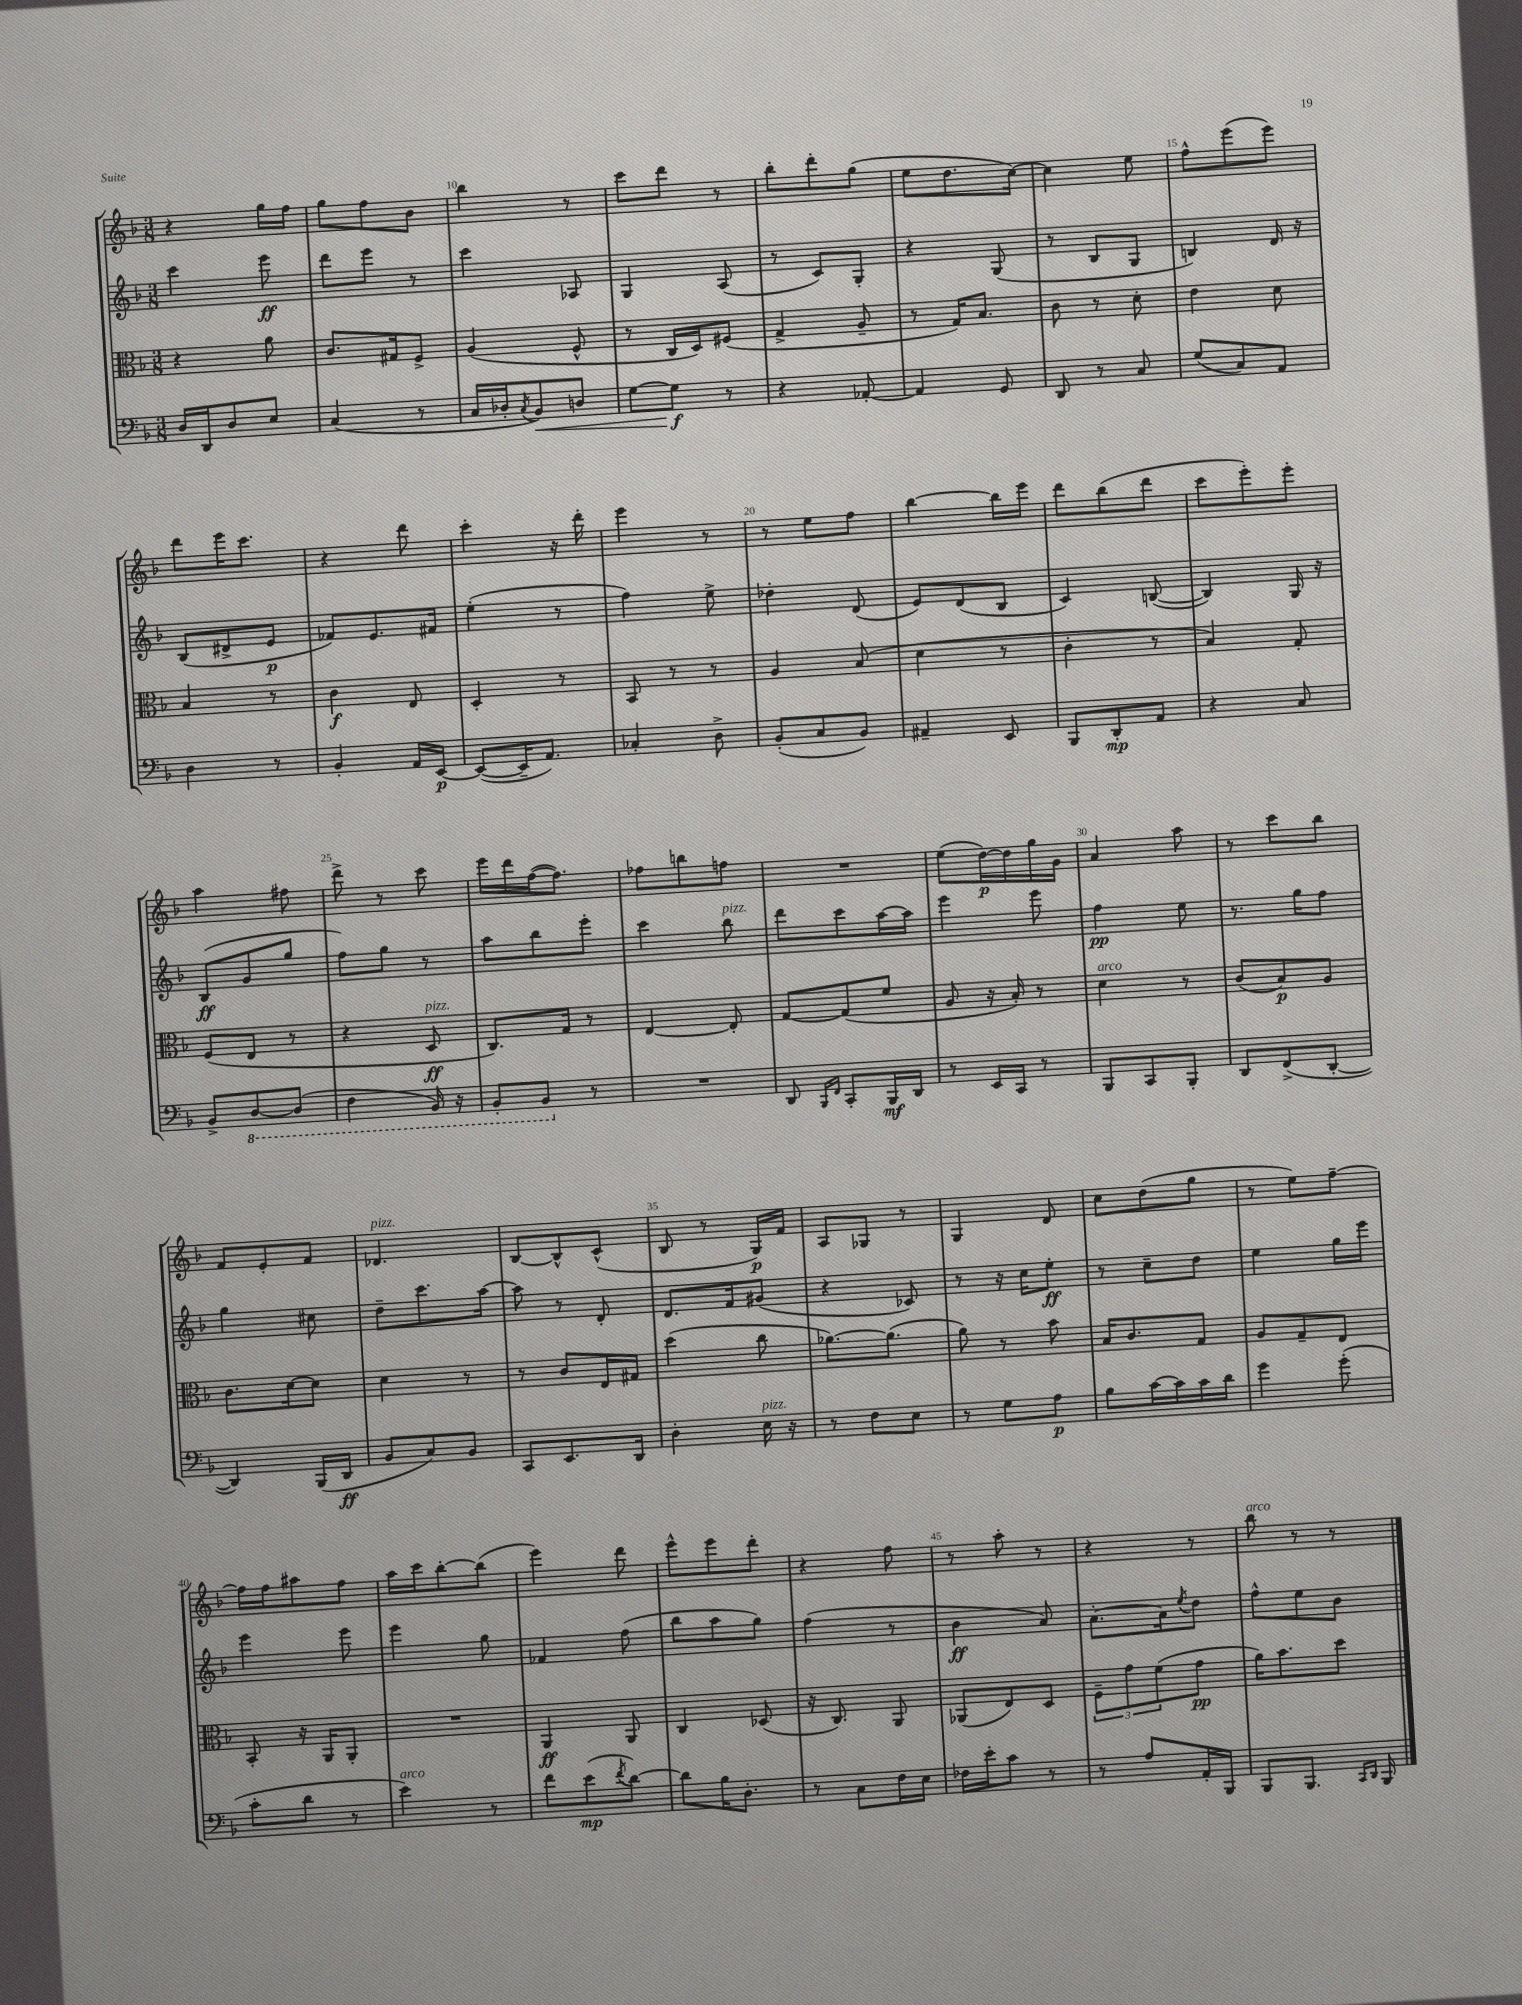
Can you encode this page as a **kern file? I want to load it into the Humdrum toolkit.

**kern	**dynam	**kern	**dynam	**kern	**dynam	**kern	**dynam
*part4	*part4	*part3	*part3	*part2	*part2	*part1	*part1
*staff4	*staff4	*staff3	*staff3	*staff2	*staff2	*staff1	*staff1
*clefF4	*	*clefC3	*	*clefG2	*	*clefG2	*
*k[b-]	*	*k[b-]	*	*k[b-]	*	*k[b-]	*
*M3/8	*	*M3/8	*	*M3/8	*	*M3/8	*
=8	=8	=8	=8	=8	=8	=8	=8
16D/LL	.	4r	.	4ccc\	.	4r	.
16DD/J	.	.	.	.	.	.	.
8D/	.	.	.	.	.	.	.
8E/J	.	8a\	.	8eee\	ff	16gg\LL	.
.	.	.	.	.	.	16ff\JJ	.
=9	=9	=9	=9	=9	=9	=9	=9
(4C/	.	8.c/L	.	8ddd\L	.	8gg\L	.
.	.	.	.	8eee\J	.	8ff\	.
.	.	16G#X/k	.	.	.	.	.
8r	.	8F^/J	.	8r	.	8b-\J	.
=10	=10	=10	=10	=10	=10	=10	=10
16C/LL	.	(4A/	.	4ccc\	.	4bb-\	.
16D-X'/J	.	.	.	.	.	.	.
8qC/	.	.	.	.	.	.	.
!	!LO:HP:b	!	!	!	!	!	!
8BB-/)	<	.	.	.	.	.	.
8Dn/J	.	8F^^/	.	8A-X/	.	8r	.
=11	=11	=11	=11	=11	=11	=11	=11
[8G\L	.	8r	.	4G/	.	8ccc\L	.
8G\J]	f	16C/LL	.	.	.	8ddd\J	.
.	.	16D/J)	.	.	.	.	.
8r	[	(8F#X/J	.	(8A/	.	8r	.
=12	=12	=12	=12	=12	=12	=12	=12
4r	.	4G^/	.	8r	.	8bb-'\L	.
.	.	.	.	8c/L)	.	8ddd'\	.
[8AA-X'/	.	8A~/	.	8G'/J	.	(8gg\J	.
=13	=13	=13	=13	=13	=13	=13	=13
4AA-/]	.	8r	.	4r	.	8ee\L	.
.	.	16G/KL)	.	.	.	8.dd\	.
.	.	8.B-/J	.	.	.	.	.
8GG/	.	.	.	(8G/	.	.	.
.	.	.	.	.	.	[16cc\Jk)	.
=14	=14	=14	=14	=14	=14	=14	=14
8DD/	.	8c\	.	8r	.	4cc\]	.
8r	.	8r	.	8B-/L	.	.	.
8C/	.	8d'\	.	8G/J	.	8ee\	.
=15	=15	=15	=15	=15	=15	=15	=15
(8G/L	.	4e\	.	4Bn/)	.	8ff^^\L	.
8C/)	.	.	.	.	.	(8eee\	.
8AA/J	.	8d\	.	16d/	.	8eee\J)	.
.	.	.	.	16r	.	.	.
!!LO:LB:g=z
=16	=16	=16	=16	=16	=16	=16	=16
4D\	.	4B-/	.	(8B-/L	.	8ddd\L	.
.	.	.	.	8d#X^/	.	16eee\K	.
.	.	.	.	.	.	8.ccc\J	.
8r	.	8r	.	8e/J	p	.	.
=17	=17	=17	=17	=17	=17	=17	=17
4BB-'/	.	4c\	f	8f-X/L)	.	4r	.
.	.	.	.	8.e/	.	.	.
16AA/LL	.	8E/	.	.	.	8ddd\	.
[16EE/JJ	p	.	.	16f#X/Jk	.	.	.
=18	=18	=18	=18	=18	=18	=18	=18
(8EE/L_	.	4D'/	.	(4ee'\	.	4ccc'\	.
16EE~/K]	.	.	.	.	.	.	.
8.AA/J)	.	.	.	.	.	.	.
.	.	8r	.	8r	.	16r	.
.	.	.	.	.	.	16ddd'\	.
=19	=19	=19	=19	=19	=19	=19	=19
4C-X'/	.	8BB-/	.	4ff\)	.	4eee\	.
.	.	8r	.	.	.	.	.
8D^\	.	8r	.	8ee^\	.	8r	.
=20	=20	=20	=20	=20	=20	=20	=20
(8BB-'/L	.	4A/	.	4dd-X'\	.	8r	.
8C/	.	.	.	.	.	8ee\L	.
8BB-/J)	.	(8B-/	.	(8d/	.	8ff\J	.
=21	=21	=21	=21	=21	=21	=21	=21
4AA#X~/	.	4d\	.	8e/L)	.	[4bb-\	.
.	.	.	.	(8d/	.	.	.
8EE/	.	8r	.	8B-/J	.	16bb-\LL]	.
.	.	.	.	.	.	16eee\JJ	.
=22	=22	=22	=22	=22	=22	=22	=22
8BBB-/L	.	4c'\	.	4c/)	.	8ddd\L	.
8DD'/	mp	.	.	.	.	(8bb-\	.
8AA/J	.	8r	.	([8Bn/	.	8ddd\J	.
=23	=23	=23	=23	=23	=23	=23	=23
4r	.	4B-/)	.	4B/])	.	8ccc\L	.
.	.	.	.	.	.	8eee'\)	.
8C/	.	8G'/	.	16G/	.	8eee'\J	.
.	.	.	.	16r	.	.	.
!!LO:LB:g=z
=24	=24	=24	=24	=24	=24	=24	=24
8BB-^/L	.	(8F/L	.	(8B-/L	ff	4aa\	.
*8ba	*	*	*	*	*	*	*
[8DD/	.	8E/J	.	8g/	.	.	.
(8DD/J]	.	8r	.	8gg/J	.	8ff#X\	.
=25	=25	=25	=25	=25	=25	=25	=25
4FF\	.	4r	.	8ff\L)	.	8ddd^\	.
.	.	.	.	8gg\J	.	8r	.
!	!	!LO:TX:a:i:t=pizz.	!	!	!	!	!
16BBB-/)	.	8D/	ff	8r	.	8ccc\	.
16r	.	.	.	.	.	.	.
=26	=26	=26	=26	=26	=26	=26	=26
8BBB-'/L	.	8.C/L)	.	8aa\L	.	16eee\LL	.
.	.	.	.	.	.	16ddd\	.
8BBB-/J	.	.	.	8bb-\	.	([16ff\J	.
.	.	16G/Jk	.	.	.	8.ff\J])	.
*X8ba	*	*	*	*	*	*	*
8r	.	8r	.	8eee'\J	.	.	.
=27	=27	=27	=27	=27	=27	=27	=27
4.r	.	[4E/	.	4ccc\	.	8ff-X\L	.
.	.	.	.	.	.	8bbn\	.
!	!	!	!	!LO:TX:a:i:t=pizz.	!	!	!
.	.	8E'/]	.	8bb-\	.	8ffn\J	.
=28	=28	=28	=28	=28	=28	=28	=28
8DD/	.	[8G/L	.	8ddd\L	.	4.r	.
16qqBBB-/LL	.	.	.	.	.	.	.
16qqFF/JJ	.	.	.	.	.	.	.
8CC'/L	.	(8G/]	.	8ccc\	.	.	.
16BBB-/L	mf	8f/J	.	[16aa\L	.	.	.
16DD/JJ	.	.	.	16aa\JJ]	.	.	.
=29	=29	=29	=29	=29	=29	=29	=29
8r	.	8A/	.	4eee\	.	(8ee\L	.
16EE/LL	.	16r	.	.	.	[16dd\L)	p
16CC/JJ	.	16B-'/)	.	.	.	16dd\]	.
8r	.	8r	.	8eee\	.	16gg\	.
.	.	.	.	.	.	16g\JJ	.
=30	=30	=30	=30	=30	=30	=30	=30
!	!	!LO:TX:a:i:t=arco	!	!	!	!	!
8BBB-/L	.	4d\	.	4ff\	pp	4a/	.
8CC/	.	.	.	.	.	.	.
8BBB-'/J	.	8r	.	8ee\	.	8aa\	.
=31	=31	=31	=31	=31	=31	=31	=31
8DD/L	.	(8c/L	.	8.r	.	8r	.
(8FF^/	.	8B-/)	p	.	.	8ccc\L	.
.	.	.	.	16gg\KL	.	.	.
[8DD'/J	.	8A/J	.	8ff\J	.	8bb-\J	.
!!LO:LB:g=z
=32	=32	=32	=32	=32	=32	=32	=32
4DD/])	.	8.c\L	.	4gg\	.	8f/L	.
.	.	.	.	.	.	8e'/	.
.	.	[16d\k	.	.	.	.	.
(16BBB-/LL	.	8d\J]	.	8cc#X\	.	8f/J	.
16DD/JJ	ff	.	.	.	.	.	.
=33	=33	=33	=33	=33	=33	=33	=33
!	!	!	!	!	!	!LO:TX:a:i:t=pizz.	!
8BB-/L	.	4d\	.	8dd~\L	.	4.d-X/	.
8C/)	.	.	.	8.ccc\	.	.	.
8BB-/J	.	8r	.	.	.	.	.
.	.	.	.	[16aa\Jk	.	.	.
=34	=34	=34	=34	=34	=34	=34	=34
8CC/L	.	8r	.	8aa\]	.	[8B-/L	.
8.EE/	.	8c/L	.	8r	.	8B-^^/]	.
.	.	16E/L	.	8d'/	.	(8c^^/J	.
16DD/Jk	.	16G#X/JJ	.	.	.	.	.
=35	=35	=35	=35	=35	=35	=35	=35
4D'\	.	(4dd\	.	8.d/L	.	8B-/	.
.	.	.	.	.	.	8r	.
.	.	.	.	16f/k	.	.	.
!LO:TX:a:i:t=pizz.	!	!	!	!	!	!	!
16E\	.	8cc\	.	(8g#X/J	.	16G/LL)	p
16r	.	.	.	.	.	16f/JJ	.
=36	=36	=36	=36	=36	=36	=36	=36
8r	.	[8.a-X\L)	.	4r	.	8A/L	.
8F\L	.	.	.	.	.	8G-X/J	.
.	.	(8.a-\J]	.	.	.	.	.
8E\J	.	.	.	8c-X/)	.	8r	.
=37	=37	=37	=37	=37	=37	=37	=37
8r	.	8a\)	.	8r	.	4G/	.
8G\L	.	8r	.	16r	.	.	.
.	.	.	.	16cc\KL	.	.	.
8A\J	p	8b-\	.	8ee'\J	ff	8d/	.
=38	=38	=38	=38	=38	=38	=38	=38
8B-\L	.	16B-/KL	.	8r	.	8cc\L	.
.	.	8.c/	.	.	.	.	.
[16c\L	.	.	.	8cc~\L	.	(8dd\	.
16c\]	.	.	.	.	.	.	.
16c\	.	8G/J	.	8dd\J	.	8gg\J	.
16d\JJ	.	.	.	.	.	.	.
=39	=39	=39	=39	=39	=39	=39	=39
4g\	.	8A/L	.	4ee\	.	8r	.
.	.	8G~/	.	.	.	8ee\L)	.
(8g'\	.	8E/J	.	16gg\LL	.	[8ff~\J	.
.	.	.	.	16eee\JJ	.	.	.
!!LO:LB:g=z
=40	=40	=40	=40	=40	=40	=40	=40
8c'\L	.	8BB-'/	.	4eee\	.	16ff\LL]	.
.	.	.	.	.	.	16ff\J	.
8d\J	.	16r	.	.	.	8aa#X\	.
.	.	16AA/KL	.	.	.	.	.
8r	.	8AA'/J	.	8eee\	.	8ff\J	.
=41	=41	=41	=41	=41	=41	=41	=41
!LO:TX:a:i:t=arco	!	!	!	!	!	!	!
4e\)	.	4.r	.	4eee\	.	16aa\LL	.
.	.	.	.	.	.	16ccc\J	.
.	.	.	.	.	.	[8bb-'\	.
8r	.	.	.	8gg\	.	(8bb-\J]	.
=42	=42	=42	=42	=42	=42	=42	=42
8f\L	.	4AA/	ff	4f-X/	.	4eee\)	.
(8e\	mp	.	.	.	.	.	.
8qf/	.	.	.	.	.	.	.
[8d\J)	.	8AA/	.	(8ff\	.	8ddd\	.
=43	=43	=43	=43	=43	=43	=43	=43
8d\L]	.	4C/	.	8bb-\L	.	8eee^^\L	.
16B-\K	.	.	.	8aa\	.	8eee\	.
8.D'\J	.	.	.	.	.	.	.
.	.	(8D-X/	.	8gg\J)	.	8ddd'\J	.
=44	=44	=44	=44	=44	=44	=44	=44
8r	.	16r	.	(4ff\	.	4r	.
.	.	8.C/)	.	.	.	.	.
8C\L	.	.	.	.	.	.	.
16F\L	.	8AA/	.	8r	.	8ff\	.
16E\JJ	.	.	.	.	.	.	.
=45	=45	=45	=45	=45	=45	=45	=45
16F-X\LL	.	(8AA-X/L	.	4b-\	ff	8r	.
16e'\J	.	.	.	.	.	.	.
8c\J	.	8E/)	.	.	.	8aa'\	.
8r	.	8D/J	.	8a/)	.	8r	.
=46	=46	=46	=46	=46	=46	=46	=46
8r	.	12F~\L	.	[8.a'\L	.	4r	.
.	.	12g\	.	.	.	.	.
8A/L	.	.	.	.	.	.	.
.	.	(12f\	.	.	.	.	.
.	.	.	.	16a\k]	.	.	.
.	.	.	.	8qee/	.	.	.
16AA'/L	.	8g\J	pp	8dd\J	.	8r	.
16BBB-/JJ	.	.	.	.	.	.	.
=47	=47	=47	=47	=47	=47	=47	=47
!	!	!	!	!	!	!LO:TX:a:i:t=arco	!
8BBB-/L	.	16a\KL)	.	8ff^^\L	.	8bb-\	.
.	.	8.b-\	.	.	.	.	.
8.BBB-/J	.	.	.	8ee\	.	8r	.
.	.	8dd\J	.	8b-\J	.	8r	.
16qqCC/LL	.	.	.	.	.	.	.
16qqDD/JJ	.	.	.	.	.	.	.
16BBB-/	.	.	.	.	.	.	.
==	==	==	==	==	==	==	==
*-	*-	*-	*-	*-	*-	*-	*-
